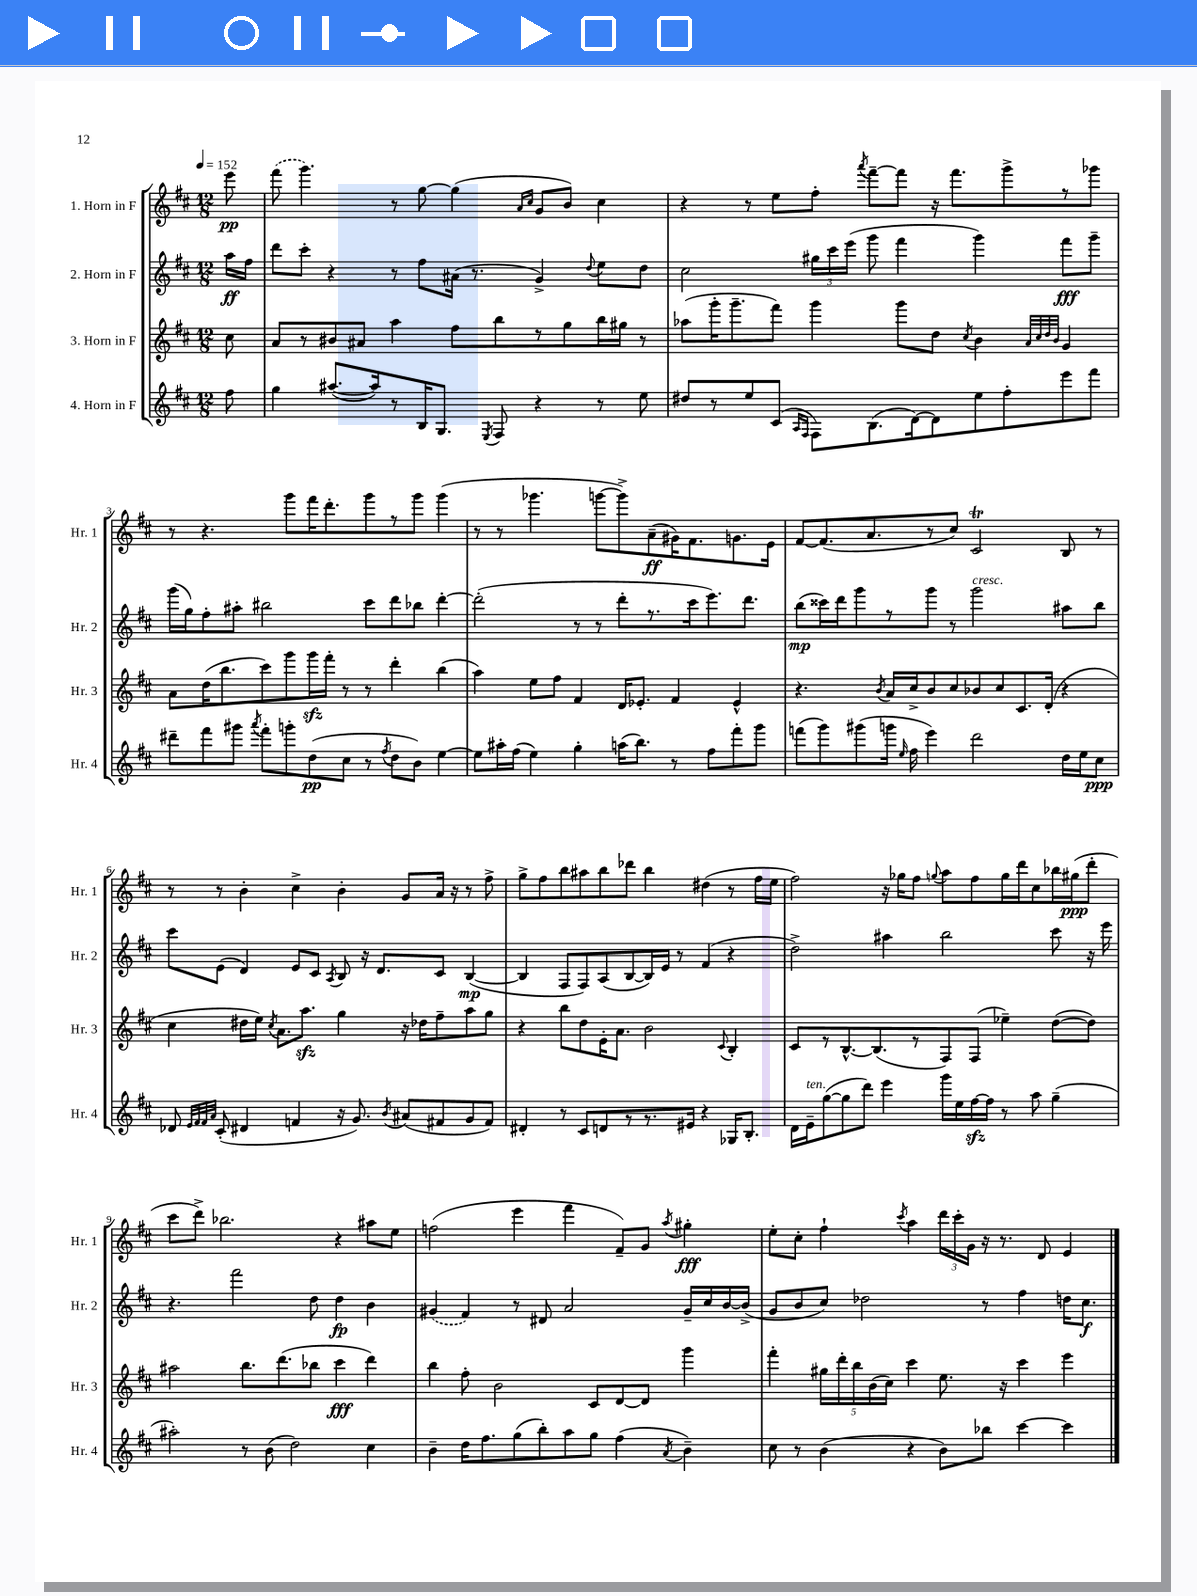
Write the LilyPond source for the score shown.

<<
\new StaffGroup <<
\new Staff = "s0" \with { instrumentName = "1. Horn in F" shortInstrumentName = "Hr. 1" } {
    \clef treble \key d \major \numericTimeSignature \time 12/8 \partial 8 \tempo 4 = 152
    \autoBeamOff e'''8\pp |
    \once \slurDashed fis'''8( g'''4.) r8 g''8~ g''4( \grace { a'16[ cis''16] } g'8[ b'8]) cis''4 |
    r4 r8 e''8[ fis''8]-. \acciaccatura { a'''8 } fis'''8[~-- fis'''8] r16 fis'''8.[ g'''8-> r8 ges'''8] |
    r8 r4. g'''8[ fis'''16 d'''8.-. g'''8 r8 g'''8] g'''4( |
    r8 r8 ges'''4. g'''8[~ g'''8->) a'8--\ff( gis'16) fis'8. g'8. e'16] |
    fis'8[~ fis'8.( a'8. r8 cis''8]) cis'2\trill b8 r8 |
    r8 r8 b'4-. cis''4-> b'4-. g'8[ a'16] r16 r8 fis''8-> |
    g''8[-> fis''8 b''8 ais''8 b''8 des'''8] b''4 dis''4( r8 fis''16[ e''16] |
    fis''2) r16 ges''16[ fis''8] \appoggiatura { g''8 } a''8[ fis''8 g''16 d'''16 cis''8 bes''16 gis''16\ppp( d'''8]-. |
    cis'''8[ d'''8]->) bes''2. r4 ais''8[ e''8] |
    f''2( e'''4 fis'''4 fis'8[--) g'8] \acciaccatura { a''8 } gis''4-.\fff |
    e''8[-. cis''8]-. fis''4-! \acciaccatura { cis'''8 } a''4 \tuplet 3/2 { d'''16[ cis'''16-. g'16] } r16 r8. d'8 e'4 \bar "|." |
}
\new Staff = "s1" \with { instrumentName = "2. Horn in F" shortInstrumentName = "Hr. 2" } {
    \clef treble \key d \major \numericTimeSignature \time 12/8 \partial 8
    \autoBeamOff a''16[\ff fis''16] |
    d'''8[ cis'''8]-. r4 r8 fis''8[ ais'16]( r8. g'4->) \appoggiatura { d''8 } e''8[ d''8] |
    cis''2 \tuplet 3/2 { gis''16[ cis'''16 e'''16]( } g'''8 fis'''4 g'''4) fis'''8[\fff g'''8]-- |
    g'''16[( g''16) fis''8-. ais''8]-. bis''2 cis'''8[ d'''8 bes''8] d'''4~-. |
    d'''2-.( r8 r8 d'''8[-. r8. cis'''16 e'''8.) d'''8.] |
    b''8[\mp( cisis'''16) d'''16 g'''8 r8 g'''8] r8 g'''2^\markup { \italic "cresc." } ais''8[ b''8] |
    cis'''8[ e'8]( d'4) e'8[ cis'8] \acciaccatura { a8 } b8 r16 d'8.[ cis'8] b4~\mp( |
    b4 fis8[ fis8) a8( b8~ b16) e'16] r8 fis'4( r4 |
    d''2->) ais''4 b''2 cis'''8 r16 e'''16 |
    r4. fis'''2 d''8 d''4\fp b'4 |
    \once \slurDashed gis'4( fis'4) r8 dis'8 a'2 gis'16[-- cis''16 b'16~ b'16]->( |
    g'8[ b'8 cis''8]) des''2 r8 fis''4 d''16[ cis''8.]\f \bar "|." |
}
\new Staff = "s2" \with { instrumentName = "3. Horn in F" shortInstrumentName = "Hr. 3" } {
    \clef treble \key d \major \numericTimeSignature \time 12/8 \partial 8
    \autoBeamOff cis''8 |
    a'8[ r8 bis'8 ais'8] a''4 fis''8[ b''8 r8 g''8 b''16 gis''16] r8 |
    aes''8[( g'''16-. g'''8.-- fis'''8]) g'''4 g'''8[ d''8] \acciaccatura { cis''8 } b'4 \grace { a'32[ cis''32 d''32 b'32] } g'4 |
    a'8[ d''16( b''8. cis'''8) g'''8 g'''16\sfz fis'''16]-. r8 r8 d'''4-. b''4( |
    a''4) e''8[ fis''8] fis'4 d'16[ ees'8.]-. fis'4 ees'4-^ |
    r4. \acciaccatura { b'8 } a'16[ cis''16-> b'8 cis''8 bes'8 cis''8 cis'8. d'16]-.( r4 |
    cis''4 dis''16[ e''16]) \acciaccatura { cis''8 } a'8.[ a''8.]\sfz g''4 r16 des''16[ fis''8-- a''8 g''8] |
    r4 b''8[ d''8 e'16-. a'8.] b'2 \appoggiatura { cis'8 } b4-. |
    cis'8[ r8 b8.~-^ b8.( r8 fis8) fis8]( ees''4--) d''8[~( d''8]) |
    ais''2 b''8.[ d'''8.( bes''8] cis'''4\fff d'''4) |
    b''4 fis''8-. b'2 cis'8[ d'8~ d'8] g'''4 |
    fis'''4-. \tuplet 5/4 { gis''16[ d'''16-. b''16 b'16( cis''16]) } cis'''4 e''8. r16 cis'''4 e'''4 \bar "|." |
}
\new Staff = "s3" \with { instrumentName = "4. Horn in F" shortInstrumentName = "Hr. 4" } {
    \clef treble \key d \major \numericTimeSignature \time 12/8 \partial 8
    \autoBeamOff fis''8 |
    g''4 ais''8.[~( ais''16) r8 b16 g8.] \acciaccatura { e8 } fis8 r4 r8 e''8 |
    dis''8[ r8 e''8 cis'8]( \grace { a16[ fis16] } fis8[) b8.( d'16~) d'8 e''8 fis''8-. e'''8 fis'''8] |
    dis'''8[-- fis'''8 gis'''8] \acciaccatura { a'''8 } fis'''8[-. g'''8-. d''8\pp( cis''8] r8 \acciaccatura { fis''8 } d''8[ b'8]) e''4~ |
    e''8[ ais''16-. fis''16]( e''4) g''4-. a''16[( b''8.]) r8 fis''8[ fis'''8-. g'''8] |
    f'''8[( g'''8) gis'''8( g'''16] \grace { e''16 } fis''16 e'''4) d'''2 d''16[ e''16 cis''8]\ppp |
    des'8 \grace { e'32[ fis'32 fis'32 a'32] } cis'8-.( dis'4 f'4 r16 g'8.) \acciaccatura { b'8 } ais'8[( fis'8 g'8 fis'8]) |
    dis'4-. r8 cis'8[ d'8 r8 r8. eis'16] r4 ges16[ b8.]-. |
    d'16[ e'16--^\markup { \italic "ten." } g''8~( g''8 d'''8]) e'''4 g'''16[ e''16 fis''16~\sfz fis''16] r8 a''8 g''4--( |
    ais''2-.) r8 b'8( d''2) cis''4 |
    b'4-- d''16[ fis''8. g''8( b''8-.) a''8 g''8] fis''4( \acciaccatura { a'8 } b'4--) |
    cis''8 r8 b'4( r4 b'8[) bes''8] cis'''4~ cis'''4 \bar "|." |
}
>>
>>
